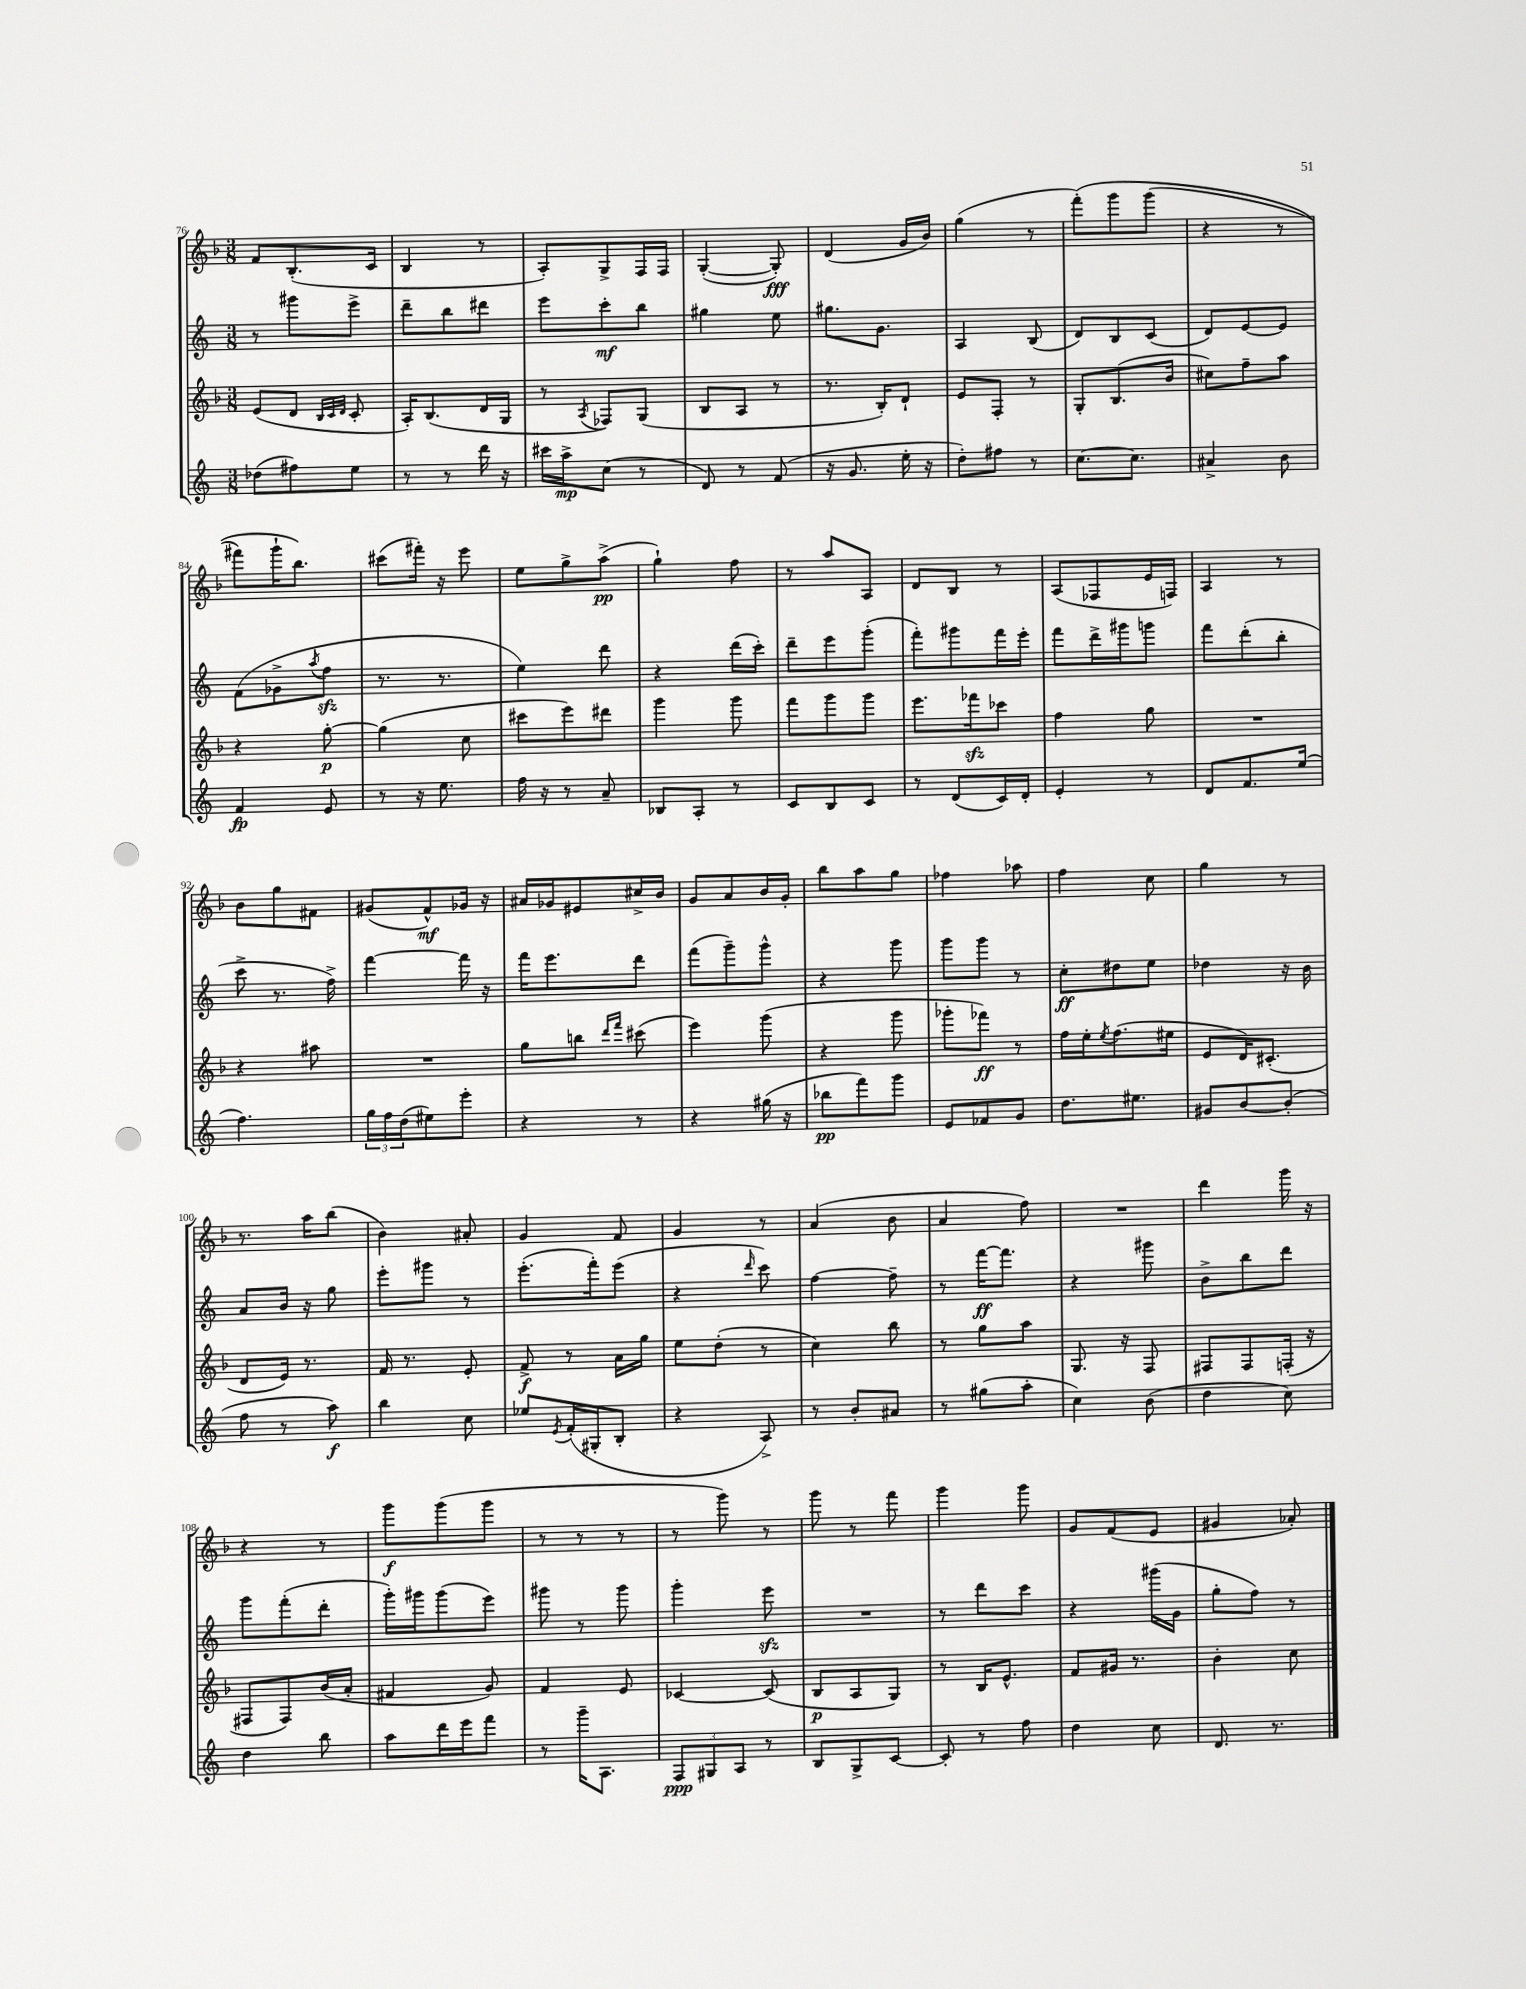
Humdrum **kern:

**kern	**kern	**kern	**kern
*staff4	*staff3	*staff2	*staff1
*clefG2	*clefG2	*clefG2	*clefG2
*k[]	*k[b-]	*k[]	*k[b-]
*M3/8	*M3/8	*M3/8	*M3/8
(8dd-	(8e	8r	8f
8ff#)	8d	8ggg#	(8.B-'
.	32qqB-	.	.
.	32qqc	.	.
.	32qqd	.	.
8ee	8c'	8eee^	.
.	.	.	16c
=	=	=	=
8r	16A')	8ddd~	4B-
.	(8.B-	.	.
8r	.	8bb	.
16ddd	16d	8ddd#	8r
16r	16G	.	.
=	=	=	=
16ccc#	8r	8eee	8A')
16aa^	.	.	.
.	8qA	.	.
(8cc	8F-)	8ccc'	8G^
8r	(8G	8bb	16F
.	.	.	16F
=	=	=	=
8d)	8B-	4gg#	([4G'
8r	8A	.	.
(8f	8r	8ee	8G'])
=	=	=	=
16r	8.r	8.gg#	(4d
8.g	.	.	.
.	16B-')	8.g	.
16ee'	8d`	.	16g
16r	.	.	16b-)
=	=	=	=
8dd')	8e	4A	(4gg
8ff#	8F'	.	.
8r	8r	(8B	8r
=	=	=	=
[8.cc	8G'	8d)	&(8fff')
.	(8.B-	8B	8ggg
8.cc]	.	.	.
.	.	(8c	(8ggg
.	16b-	.	.
=	=	=	=
4a#^	8cc#)	8d)	4r
.	8ff~	[8e	.
8b	8aa	8e]	8r
=	=	=	=
4f	4r	(8f	8fff#)
.	.	8g-^	16ggg`
.	.	.	8.bb-&)
.	.	8qaa	.
8e	[8gg'	8ff	.
=	=	=	=
8r	(4gg]	8.r	(8ccc#
16r	.	.	16fff#')
8.ee	.	8.r	16r
.	8cc	.	8eee
=	=	=	=
16ff	8ccc#	4ee)	8ee
16r	.	.	.
8r	8eee)	.	8gg^
8a~	8ddd#	8ddd	(8aa^
=	=	=	=
8B-	4ggg	4r	4gg`)
8A'	.	.	.
8r	8ggg	(16ddd	8ff
.	.	16ccc')	.
=	=	=	=
8c	8fff	8ddd~	8r
8B	8ggg	8eee	8aa
8c	8ggg	(8ggg'	8A
=	=	=	=
8r	8.eee	8fff')	8d
(8d	.	8ggg#	8B-
.	16fff-	.	.
16c)	8ccc-	16fff	8r
16d'	.	16eee'	.
=	=	=	=
4e'	4ff	8fff	(8A
.	.	16ddd^	8F-
.	.	16ggg#	.
8r	8gg	8ggg	16e
.	.	.	16F)
=	=	=	=
8d	4.r	8fff	4A
8.f	.	(8ddd'	.
.	.	8bb'	8r
(16ee	.	.	.
=	=	=	=
4.ff)	4r	8ccc^	8b-
.	.	8.r	8gg
.	8aa#	.	8f#
.	.	16ff^)	.
=	=	=	=
24gg	4.r	[4fff	(8g#
24ff	.	.	.
(24dd	.	.	.
8ee#)	.	.	8f^^)
8eee'	.	16fff]	16g-
.	.	16r	16r
=	=	=	=
4r	8gg	16fff	16a#
.	.	8.eee	16g-
.	8bb	.	8e#
.	16qqddd	.	.
.	16qqfff	.	.
8r	(8ccc#	8ddd	16cc#^
.	.	.	16b-
=	=	=	=
4r	4eee)	(8fff	8g
.	.	8ggg~)	8a
(16gg#	(8ggg	8ggg^^	16b-
16r	.	.	16g'
=	=	=	=
8bb-	4r	4r	8bb-
8fff)	.	.	8aa
8ggg	8ggg	8ggg	8gg
=	=	=	=
8e	8ggg-'	8ggg	4ff-
8f-	8fff-)	8ggg	.
8g	8r	8r	8aa-
=	=	=	=
8.dd	16ff	8cc'	4ff
.	16ee'	.	.
.	8qee	.	.
.	(8.ff	8dd#	.
8.ee#	.	.	.
.	.	8ee	8cc
.	16ee#	.	.
=	=	=	=
8g#	8e	4dd-	4gg
[8b	16d)	.	.
.	(8.c#'	.	.
(8b']	.	16r	8r
.	.	16b	.
=	=	=	=
8ff	8d	8a	8.r
8r	16e)	16b	.
.	8.r	16r	16aa
8aa)	.	8gg	(8bb-
=	=	=	=
4bb	16f	8eee'	4b-)
.	8.r	.	.
.	.	8ggg#	.
8cc	8e'	8r	8a#'
=	=	=	=
8ee-	8f^	(8.eee'	4g
8qe	.	.	.
(16f'	8r	.	.
16G#'	.	16fff')	.
8B'	16a	(8eee	8f
.	16gg	.	.
=	=	=	=
4r	8ee	4r	4g
.	(8dd'	.	.
.	.	16qqddd	.
8A^)	8r	8ccc)	8r
=	=	=	=
8r	4cc)	[4ff	(4a
8b'	.	.	.
8a#	8bb-	8ff~]	8b-
=	=	=	=
8r	8r	8r	4a
(8gg#	8gg	[16fff	.
.	.	8.fff]	.
8aa'	8aa	.	8ff)
=	=	=	=
4cc)	8.G	4r	4.r
.	16r	.	.
(8b	8F	8ggg#	.
=	=	=	=
4dd	8F#	8b^	4ddd
.	8F#	8bb	.
8cc)	(16F'	8ddd	16ggg
.	16r	.	16r
=	=	=	=
4dd	8F#	8ggg	4r
.	8F#)	(8fff'	.
8bb	(16b-	8ddd'	8r
.	16a'	.	.
=	=	=	=
8aa	4f#	16ggg')	8ggg
.	.	16ggg#	.
16ddd	.	(8ggg#	(8ggg
16eee	.	.	.
8fff	8g)	8eee)	8ggg
=	=	=	=
8r	4f	8ggg#	8r
16ggg~	.	8r	8r
8.A	.	.	.
.	8e	8ggg#	8r
=	=	=	=
12F	[4c-	4ggg'	8r
12G#	.	.	.
.	.	.	8ggg)
12A	.	.	.
8r	(8c-]	8eee	8r
=	=	=	=
8B	8B-	4.r	8ggg
8G^	8A	.	8r
[8c	8G)	.	8fff
=	=	=	=
8c']	8r	8r	4ggg
8r	16B-	8ddd	.
.	8.e^^	.	.
8ff	.	8ccc	8ggg
=	=	=	=
4dd	8f	4r	8g
.	16g#	.	(8f
.	8.r	.	.
8cc	.	(16ggg#	8e
.	.	16g	.
=	=	=	=
8.d	4b-'	8gg'	4g#
.	.	8ff)	.
8.r	.	.	.
.	8cc	8r	8a-')
==	==	==	==
*-	*-	*-	*-
